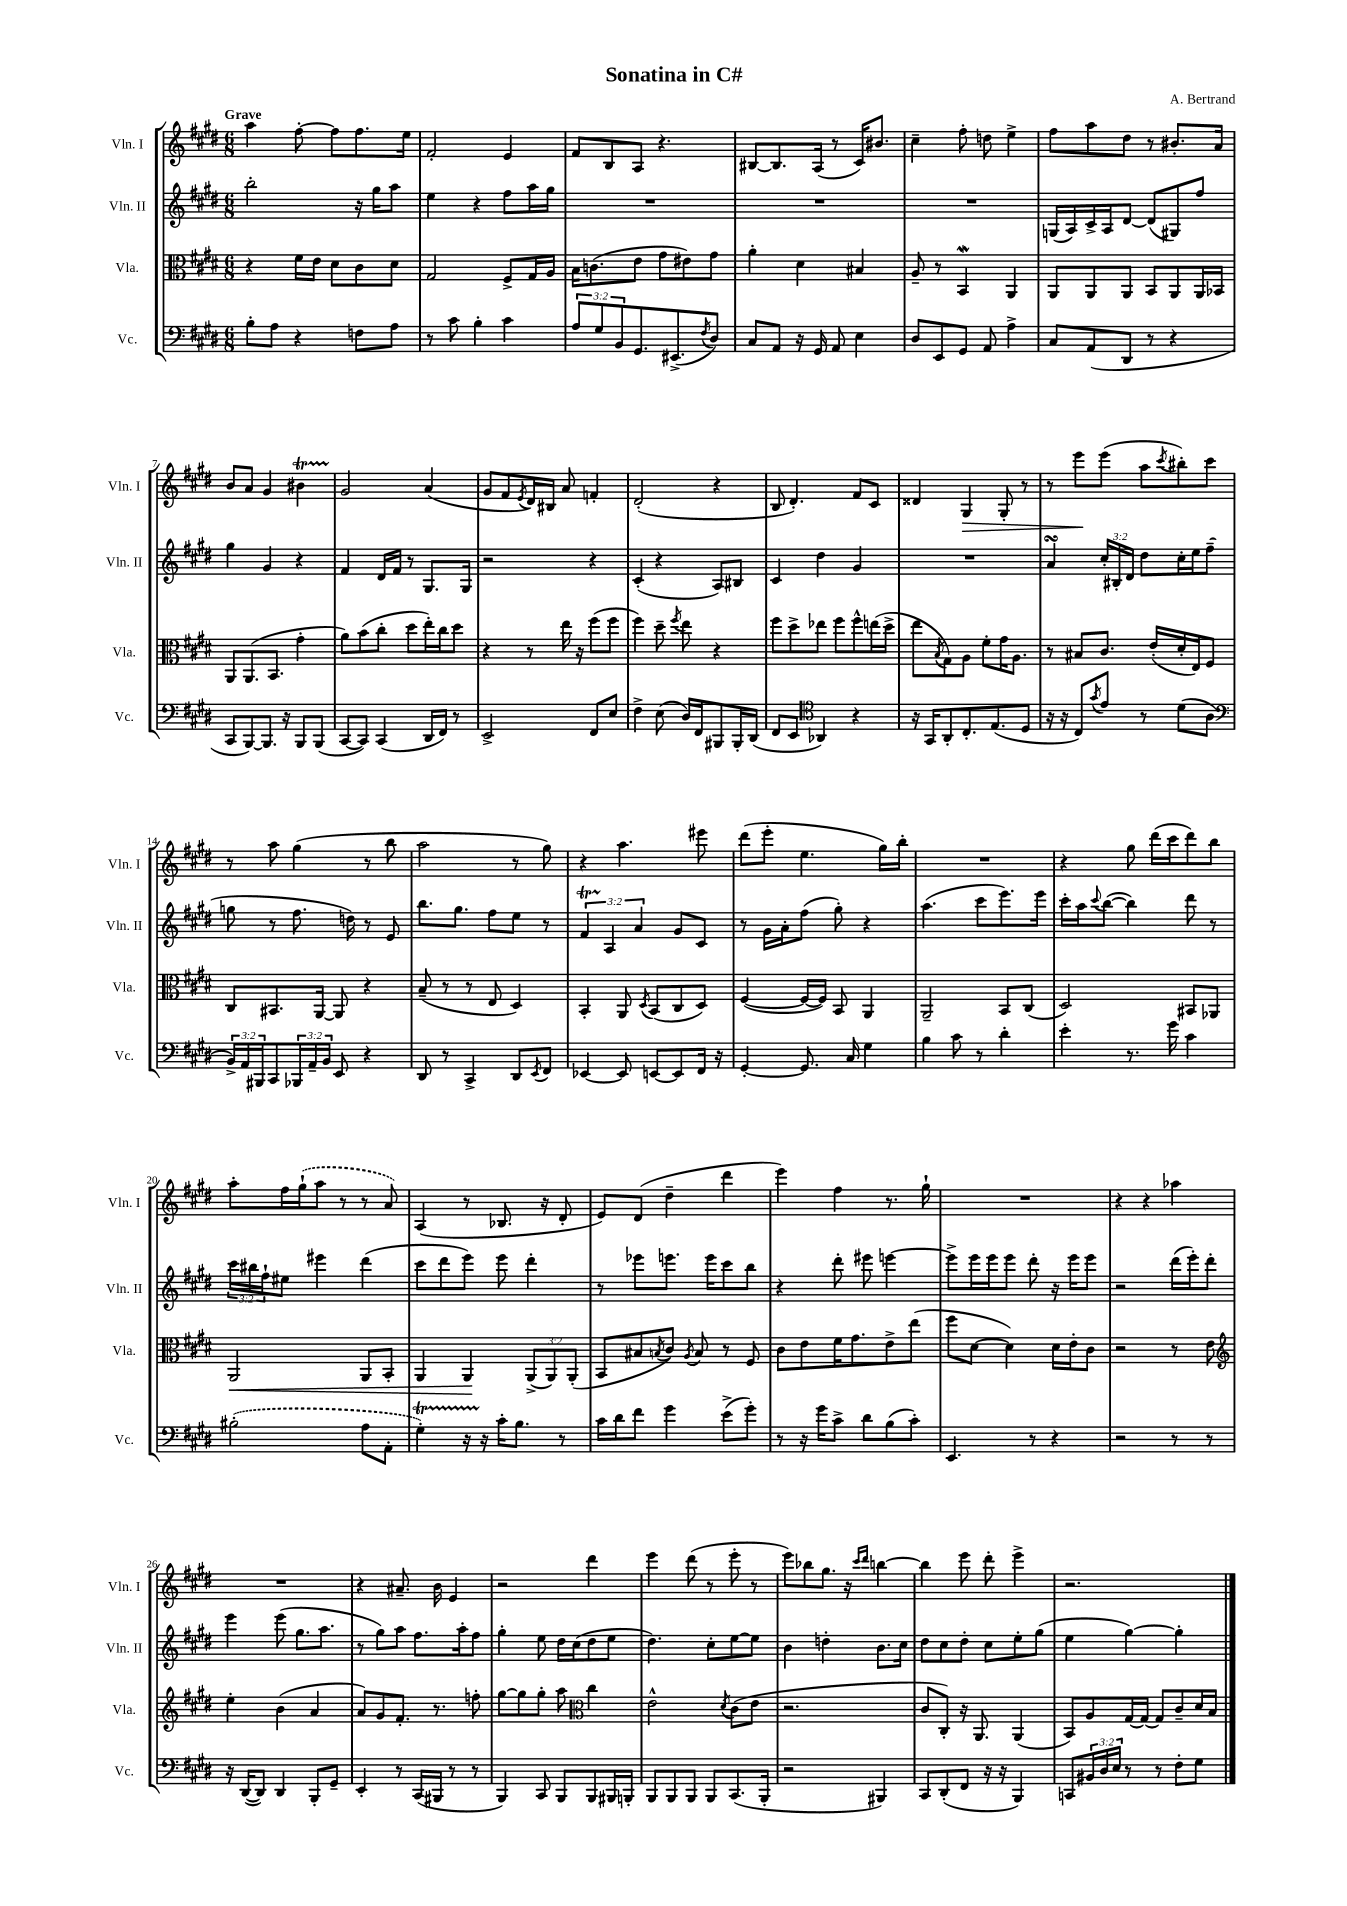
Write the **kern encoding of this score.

**kern	**kern	**kern	**kern
*staff4	*staff3	*staff2	*staff1
*clefF4	*clefC3	*clefG2	*clefG2
*k[f#c#g#d#]	*k[f#c#g#d#]	*k[f#c#g#d#]	*k[f#c#g#d#]
*M6/8	*M6/8	*M6/8	*M6/8
8B'	4r	2bb'	4aa
8A	.	.	.
4r	16f#	.	[8ff#'
.	16e	.	.
.	8d#	.	8ff#]
8F	8c#	16r	8.ff#
.	.	16gg#	.
8A	8d#	8aa	.
.	.	.	16ee
=	=	=	=
8r	2G#	4ee	2f#'
8c#	.	.	.
4B'	.	4r	.
4c#	8F#^	8ff#	4e
.	16G#	16aa	.
.	16A	16gg#	.
=	=	=	=
12A	16B	2.r	8f#
.	(8.c	.	.
12G#	.	.	.
.	.	.	8B
12BB	.	.	.
8.GG#	8e	.	8A
.	8g#	.	4.r
(8.EE#^	.	.	.
.	8e#)	.	.
8qF#	.	.	.
8D#)	8g#	.	.
=	=	=	=
8C#	4a'	2.r	[8B#
8AA	.	.	8.B#]
16r	4d#	.	.
16GG#	.	.	(16A
8AA	.	.	8r
4E	4B#	.	16c#)
.	.	.	8.b#
=	=	=	=
8D#	8A~	2.r	4cc#~
8EE	8r	.	.
8GG#	4BB	.	8ff#'
8AA	.	.	8dd
4A^	4AA	.	4ee^
=	=	=	=
8C#	8AA	(16G	8ff#
.	.	16A)	.
(8AA	8AA	16c#^	8aa
.	.	16A	.
8DD#	8AA	[8d#	8dd#
8r	8BB	(8d#]	8r
4r	8AA	8G#)	8.b#'
.	16AA	8ff#	.
.	16BB-	.	16a
=	=	=	=
8CC#	8AA	4gg#	8b
[8BBB)	(8.AA	.	8a
8.BBB]	.	4g#	4g#
.	8.BB	.	.
16r	.	.	.
8BBB	4g#'	4r	4b#
(8BBB	.	.	.
=	=	=	=
[8CC#	8a)	4f#	2g#
8CC#])	(8b	.	.
(4CC#	8cc#'	16d#	.
.	.	16f#	.
.	8dd#	8r	.
16DD#	16ee')	8.G#	(4a
16FF#)	16cc#	.	.
8r	8dd#	.	.
.	.	16G#	.
=	=	=	=
2EE^	4r	2r	8g#
.	.	.	8f#
.	.	.	8qe
.	8r	.	16d#)
.	.	.	16B#
.	16ee	.	8a
.	16r	.	.
8FF#	(8ff#	4r	4f'
8E	8ff#	.	.
=	=	=	=
4F#^	4ff#)	(4c#'	(2d#'
(8E	8dd#~	4r	.
.	8qff#	.	.
16D#)	8ee	.	.
16FF#	.	.	.
8BBB#	4r	8A)	4r
16BBB#'	.	8B#	.
(16DD#	.	.	.
=	=	=	=
8FF#	8ff#	4c#	8B
8EE	8dd#^	.	4.d#')
*clefC4	*	*	*
4AA-)	8ee-	4dd#	.
.	8ff#	.	.
4r	8ff#^^	4g#	8f#
.	(16ee	.	8c#
.	16dd#^	.	.
=	=	=	=
16r	8ee	2.r	4d##
16GG#	.	.	.
.	8qB	.	.
8AA'	8G#)	.	.
8.C#'	8A	.	4G#
.	8f#'	.	.
(8.E	.	.	.
.	16g#	.	8G#'
.	8.A	.	.
8D#	.	.	8r
=	=	=	=
16r	8r	4a	8r
16r	.	.	.
8C#)	8B#	.	8eee
8qg#	.	.	.
8e	8.c#	24cc#'	(8eee
.	.	24B#'	.
.	.	24d#	.
8r	.	8dd#	8aa
.	(16e'	.	.
.	.	.	8qccc#
(8d#	16d#'	16cc#'	8bb#')
.	16E)	16ee	.
8A	8F#	(8ff#~	8ccc#
=	=	=	=
*clefF4	*	*	*
24BB^)	8C#	8gg	8r
24AA	.	.	.
24BBB#	.	.	.
8CC#	8.BB#	8r	8aa
24BBB-	.	8.ff#	(4gg#
24AA~	.	.	.
.	[16AA	.	.
24BB	.	.	.
8EE	8AA]	.	.
.	.	16dd)	.
4r	4r	8r	8r
.	.	8e	8bb
=	=	=	=
8DD#	(8B~	8.bb	2aa
8r	8r	.	.
.	.	8.gg#	.
4CC#^	8r	.	.
.	8E	8ff#	.
8DD#	4D#)	8ee	8r
8qEE	.	.	.
8FF#	.	8r	8gg#)
=	=	=	=
[4EE-	4BB'	6f#	4r
.	.	6A	.
8EE-]	8AA	.	4.aa
.	.	6a	.
.	8qD#	.	.
[8EE	(8BB	.	.
8EE]	8C#	8g#	.
16FF#	8D#)	8c#	8eee#
16r	.	.	.
=	=	=	=
[4GG#'	([4F#	8r	(8ddd#
.	.	16g#	8eee'
.	.	16a'	.
8.GG#]	16F#_	(8ff#	4.ee
.	16F#])	.	.
.	8BB	8gg#')	.
16C#	.	.	.
4G#	4AA	4r	.
.	.	.	16gg#)
.	.	.	16bb'
=	=	=	=
4B	2AA~	(4.aa	2.r
8c#	.	.	.
8r	.	8ccc#	.
4d#'	8BB	8.eee)	.
.	(8C#	.	.
.	.	16eee	.
=	=	=	=
4e'	2D#)	16ccc#'	4r
.	.	16aa	.
.	.	8qqccc#	.
.	.	([8bb	.
8.r	.	4bb])	8gg#
.	.	.	(16ddd#
16g#	.	.	16ccc#
4c#	8BB#	8ddd#	8ddd#)
.	8AA-	8r	8bb
=	=	=	=
(2B#'	2AA	24ccc#	8aa'
.	.	24bb#	.
.	.	24ff#`	.
.	.	8ee#	16ff#
.	.	.	(16gg#`
.	.	4eee#	8aa
.	.	.	8r
8A	8AA	(4ddd#	8r
8AA'	8BB'	.	8a)
=	=	=	=
4G#')	4AA	8ccc#	(4A
.	.	8ddd#	.
16r	4AA	8eee)	8r
16r	.	.	.
16c#'	.	8eee	8.B-
8.B	.	.	.
.	(12AA^	4ddd#'	.
.	.	.	16r
.	12AA)	.	.
8r	.	.	8d#'
.	(12AA'	.	.
=	=	=	=
16c#	8BB	8r	8e)
16d#	.	.	.
8f#	8B#	8eee-	(8d#
.	8qB	.	.
4g#	8c#)	8.eee	4dd#~
.	8qA	.	.
.	8B	.	.
.	.	16eee	.
(8e^	8r	8ccc#	4ddd#
8g#')	8F#	8bb	.
=	=	=	=
8r	8c#	4r	4eee)
16r	8e	.	.
16g#	.	.	.
8c#^	16f#	8ddd#'	4ff#
.	8.g#	.	.
8d#	.	8eee#	.
(8B	8e^	[4eee	8.r
8c#')	(8ee	.	.
.	.	.	16gg#`
=	=	=	=
4.EE	8ff#	8eee^]	2.r
.	[8d#	16eee	.
.	.	16eee	.
.	4d#])	8eee	.
8r	.	8ddd#'	.
4r	16d#	16r	.
.	16e'	16eee	.
.	8c#	8eee	.
=	=	=	=
2r	2r	2r	4r
.	.	.	4r
8r	8r	(16ddd#	4aa-
.	.	16eee')	.
8r	8e	8ddd#'	.
=	=	=	=
*	*clefG2	*	*
16r	4ee'	4eee	2.r
([16DD#	.	.	.
8DD#])	.	.	.
4DD#	(4b	(8eee	.
.	.	8.gg#	.
8BBB'	4a	.	.
.	.	8.aa	.
8GG#~	.	.	.
=	=	=	=
4EE'	8a)	8r	4r
.	8g#	8gg#)	.
8r	8.f#'	8aa	8.a#~
(16CC#	.	8.ff#	.
16BBB#	8.r	.	16b
8r	.	.	4e
.	.	16aa'	.
8r	8ff'	8ff#	.
=	=	=	=
4BBB)	[8gg#	4gg#'	2r
.	8gg#]	.	.
8CC#	8gg#'	8ee	.
8BBB	8aa	16dd#	.
.	.	(16cc#	.
*	*clefC3	*	*
8BBB	4cc#	8dd#	4ddd#
16BBB#	.	8ee	.
16BBB'	.	.	.
=	=	=	=
8BBB	2e^^	4.dd#)	4eee
8BBB	.	.	.
8BBB	.	.	(8ddd#
8BBB	.	8cc#'	8r
.	8qd#	.	.
(8.CC#	(8c#	[8ee	8eee'
.	8e	8ee]	8r
16BBB'	.	.	.
=	=	=	=
2r	2.r	4b	8eee)
.	.	.	8bb-
.	.	4dd'	8.gg#
.	.	.	16r
.	.	.	16qqccc#
.	.	.	16qqddd#
4BBB#)	.	8.b	[4bb
.	.	16cc#	.
=	=	=	=
8CC#	8c#	8dd#	4bb]
(8DD#'	8C#')	8cc#	.
8FF#	16r	8dd#'	8eee
.	8.AA	.	.
16r	.	8cc#	8ddd#'
16r	.	.	.
4BBB)	(4AA	8ee'	4eee^
.	.	(8gg#	.
=	=	=	=
8CC	8BB)	4ee	2.r
24BB#	8A	.	.
24D#	.	.	.
24E	.	.	.
8r	[16G#	[4gg#)	.
.	16G#_	.	.
8r	8G#]	.	.
8F#'	8c#~	4gg#']	.
8G#	16d#	.	.
.	16B	.	.
==	==	==	==
*-	*-	*-	*-
